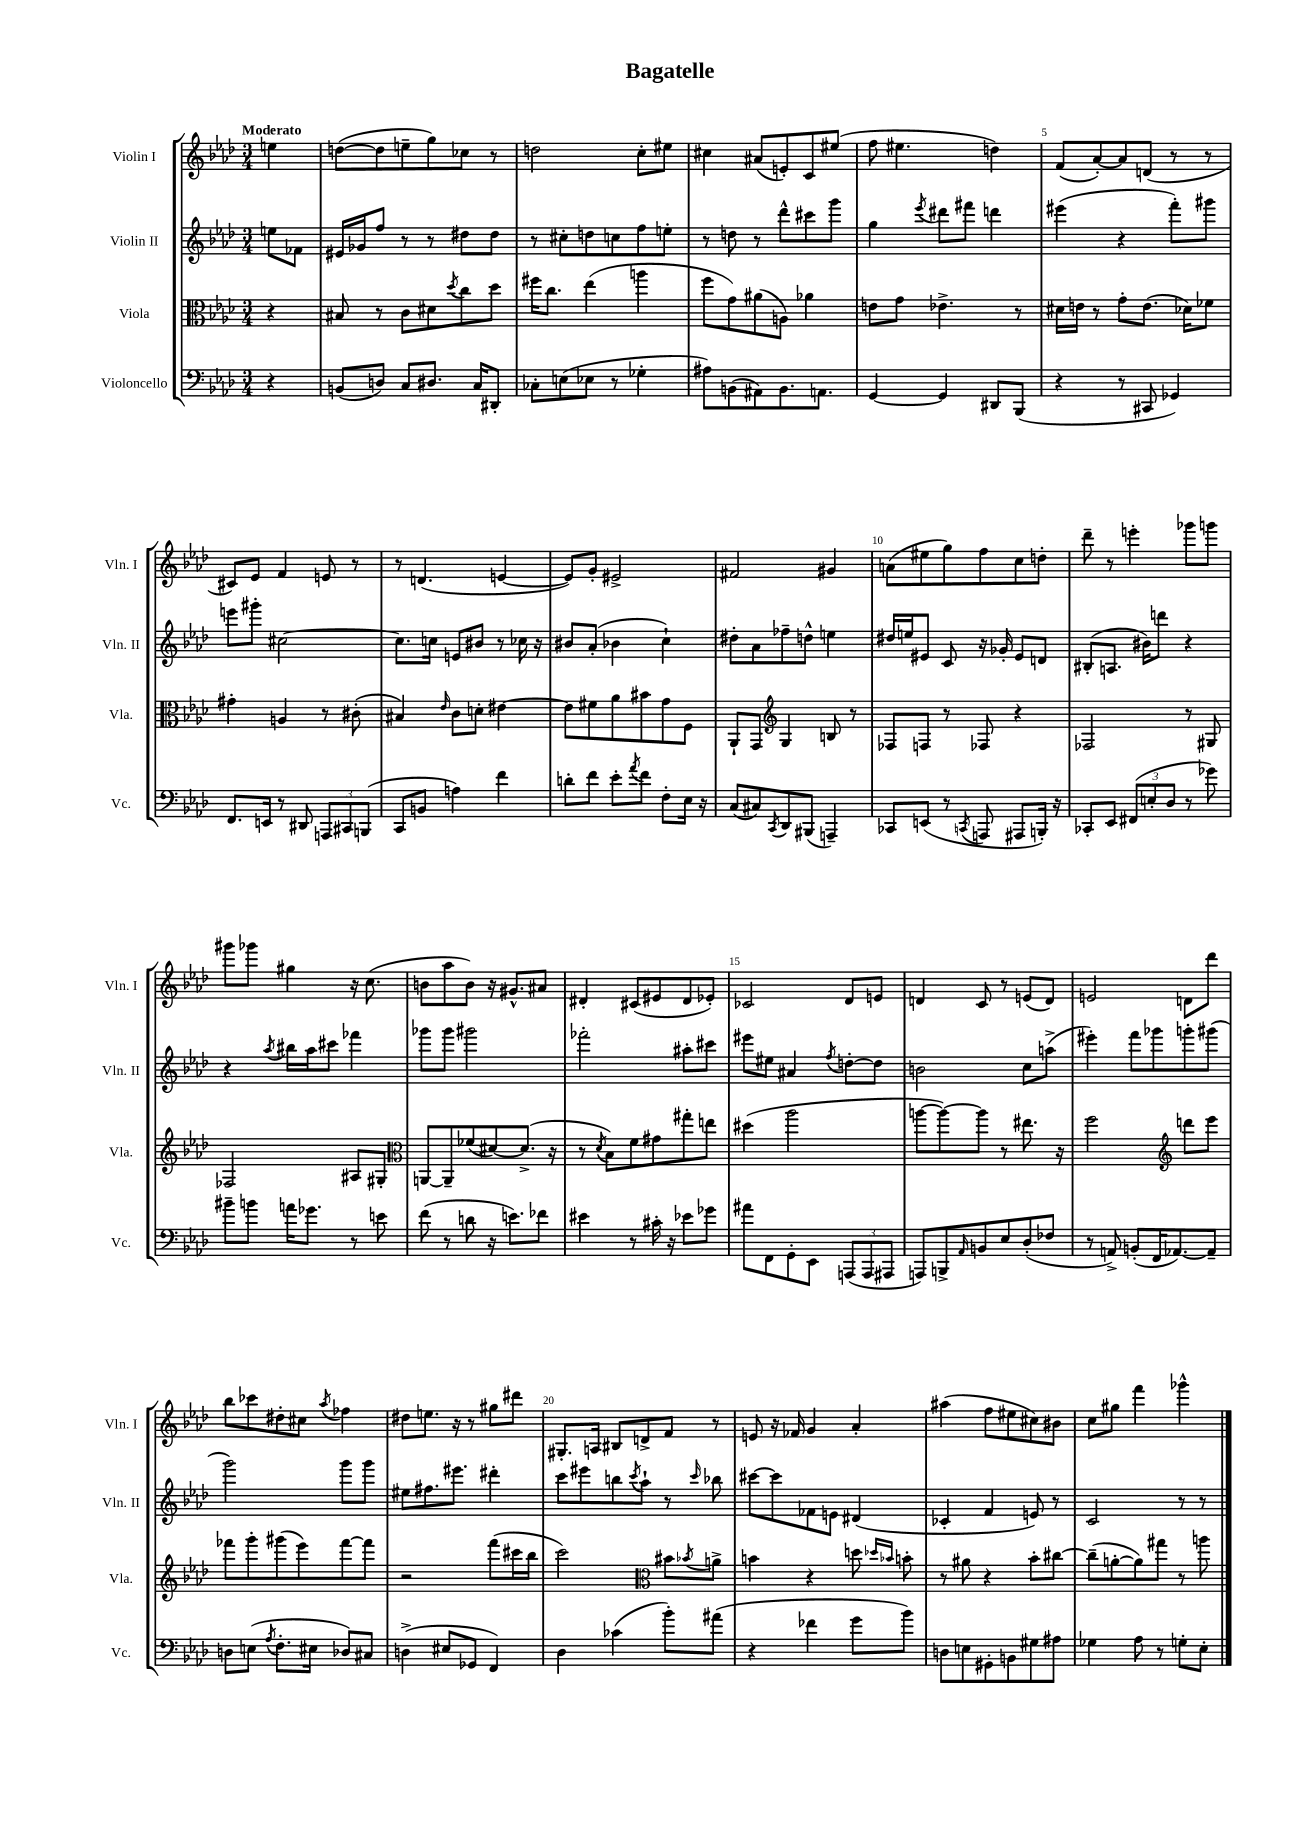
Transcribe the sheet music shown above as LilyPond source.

\header { title = "Bagatelle" }
<<
\new StaffGroup <<
\new Staff = "s0" \with { instrumentName = "Violin I" shortInstrumentName = "Vln. I" } {
    \clef treble \key aes \major \numericTimeSignature \time 3/4 \partial 4 \tempo "Moderato"
    e''4 |
    d''8~( d''8 e''8-- g''8) ces''8 r8 |
    d''2 c''8-. eis''8 |
    cis''4 ais'8( e'8-.) c'8 eis''8( |
    f''8 eis''4. d''4) |
    f'8( aes'8~-.) aes'8 d'8( r8 r8 |
    cis'8) ees'8 f'4 e'8 r8 |
    r8 d'4.( e'4~ |
    e'8) g'8-. eis'2-> |
    fis'2 gis'4 |
    a'8( eis''8 g''8) f''8 c''8 d''8-. |
    des'''8-- r8 e'''4-. ges'''8 g'''8 |
    gis'''8 ges'''8 gis''4 r16 c''8.( |
    b'8 aes''8 b'8) r16 gis'8.-^ ais'8 |
    dis'4-. cis'8( eis'8 dis'8 ees'8-.) |
    ces'2 des'8 e'8 |
    d'4 c'8 r8 e'8( d'8) |
    e'2 d'8 des'''8 |
    bes''8 ces'''8 dis''8-. cis''8 \acciaccatura { aes''8 } fes''4 |
    dis''8 e''8. r16 r8 gis''8 dis'''8 |
    gis8.-. a16 bis8 d'8-> f'8 r8 |
    e'8 r16 fes'16 g'4 aes'4-. |
    ais''4( f''8 eis''8 cis''8) bis'8 |
    c''8 gis''8 f'''4 ges'''4-^ \bar "|." |
}
\new Staff = "s1" \with { instrumentName = "Violin II" shortInstrumentName = "Vln. II" } {
    \clef treble \key aes \major \numericTimeSignature \time 3/4 \partial 4
    e''8 fes'8 |
    eis'16 ges'16 f''8 r8 r8 dis''8 dis''8 |
    r8 cis''8-. d''8 c''8 f''8 e''8-. |
    r8 d''8 r8 des'''8-^ cis'''8 g'''8 |
    g''4 \acciaccatura { ees'''8 } dis'''8 fis'''8 d'''4 |
    eis'''4( r4 f'''8-.) gis'''8 |
    e'''8 gis'''8-. cis''2~ |
    cis''8. c''16 e'8 bis'8 r8 ces''16 r16 |
    bis'8 aes'8-.( bes'4 c''4-!) |
    dis''8-. aes'8 fes''8-- d''8-^ e''4 |
    dis''16 e''16 eis'8 c'8 r16 ges'16-. eis'8 d'8 |
    bis8-.( a8. bis'16) d'''8 r4 |
    r4 \acciaccatura { aes''8 } bis''16 aes''16 cis'''8 fes'''4 |
    ges'''8 ges'''8 gis'''2 |
    fes'''2-. ais''8-. cis'''8 |
    eis'''8 eis''8 ais'4 \acciaccatura { f''8 } d''8~-. d''8 |
    b'2 c''8 a''8->( |
    eis'''4-.) f'''8 ges'''8 g'''8-. gis'''8( |
    g'''2) g'''8 g'''8 |
    eis''8 fis''8. eis'''8. dis'''4-. |
    c'''8 eis'''8 b''8 \acciaccatura { c'''8 } aes''8-! r8 \grace { c'''16 } bes''8 |
    cis'''8~ cis'''8 fes'8 e'8 dis'4( |
    ces'4-. f'4 e'8) r8 |
    c'2 r8 r8 \bar "|." |
}
\new Staff = "s2" \with { instrumentName = "Viola" shortInstrumentName = "Vla." } {
    \clef alto \key aes \major \numericTimeSignature \time 3/4 \partial 4
    r4 |
    bis8 r8 c'8 dis'8 \acciaccatura { des''8 } c''8 des''8 |
    fis''16 c''8. ees''4( a''4 |
    f''8 g'8) ais'8( a8) aes'4 |
    e'8 g'8 ees'4.-> r8 |
    dis'16 e'16 r8 g'8-. e'8.( des'16) fes'8 |
    gis'4-. a4 r8 cis'8-.( |
    bis4) \grace { ees'16 } c'8 d'8-. eis'4~ |
    eis'8 fis'8 aes'8 bis'8 g'8 f8 |
    aes,8-! g,8 \clef treble g4 b8 r8 |
    fes8 f8 r8 fes8 r4 |
    fes2 r8 gis8 |
    fes2 ais8 gis8-. |
    \clef alto a,8~ a,8-- fes'8( dis'8~) dis'8.->( r16 |
    r8 \acciaccatura { des'8 } bes8) f'8 gis'8 gis''8-. e''8 |
    dis''4( aes''2 |
    a''8~ a''8~) a''8 r8 eis''8. r16 |
    f''2 \clef treble d'''8 ees'''8 |
    fes'''8 g'''8-. gis'''8( ees'''8) fes'''8~ fes'''8 |
    r2 f'''8( cis'''16 bes''16 |
    c'''2) \clef alto bis'8 \acciaccatura { bes'8 } a'8-> |
    b'4 r4 d''8 \grace { des''16 bes'16 } b'8-. |
    r8 ais'8 r4 bes'8-. cis''8~ |
    cis''8--( a'8~-. a'8) gis''8 r8 a''8 \bar "|." |
}
\new Staff = "s3" \with { instrumentName = "Violoncello" shortInstrumentName = "Vc." } {
    \clef bass \key aes \major \numericTimeSignature \time 3/4 \partial 4
    r4 |
    b,8( d8) c8 dis8. c16 dis,8-. |
    ces8-. e8( ees8 r8 ges4-. |
    ais8) b,8( ais,8) b,8. a,8. |
    g,4~ g,4 dis,8 bes,,8( |
    r4 r8 cis,8 ges,4) |
    f,8. e,16 r8 dis,8 \tuplet 3/2 { a,,8 cis,8 b,,8( } |
    c,8 b,8 a4) f'4 |
    d'8-. f'8 ees'8-. \acciaccatura { aes'8 } f'8 f8-. ees16 r16 |
    c8( cis8) \acciaccatura { c,8 } des,8 bis,,8( a,,4--) |
    ces,8 e,8( r8 \acciaccatura { c,8 } a,,8 ais,,8 b,,16-.) r16 |
    ces,8-. ees,8 \tuplet 3/2 { fis,8( e8-. des8 } r8 ges'8) |
    bis'8-- b'8 a'16 ges'8. r8 e'8 |
    f'8( r8 d'8 r16 e'8.) fes'8 |
    eis'4 r8 cis'16-. r16 ees'8 ges'8 |
    ais'8 f,8 g,8-. ees,8 \tuplet 3/2 { a,,8( a,,8 ais,,8 } |
    a,,8) b,,8-> \grace { aes,16 } b,8 ees8 des8-.( fes8 |
    r8 a,8->) b,8-.( f,16 aes,8.~) aes,8-- |
    d8 e8( \acciaccatura { aes8 } f8.-. eis16 des8) cis8 |
    d4->( eis8 ges,8 f,4) |
    des4 ces'4( bes'8-.) ais'8( |
    r4 fes'4 g'8 bes'8) |
    d8 e8 gis,8-. b,8 gis8 ais8 |
    ges4 aes8 r8 g8-. ees8-. \bar "|." |
}
>>
>>
\layout { \context { \Score \override BarNumber.break-visibility = ##(#f #t #t) barNumberVisibility = #(every-nth-bar-number-visible 5) } }
